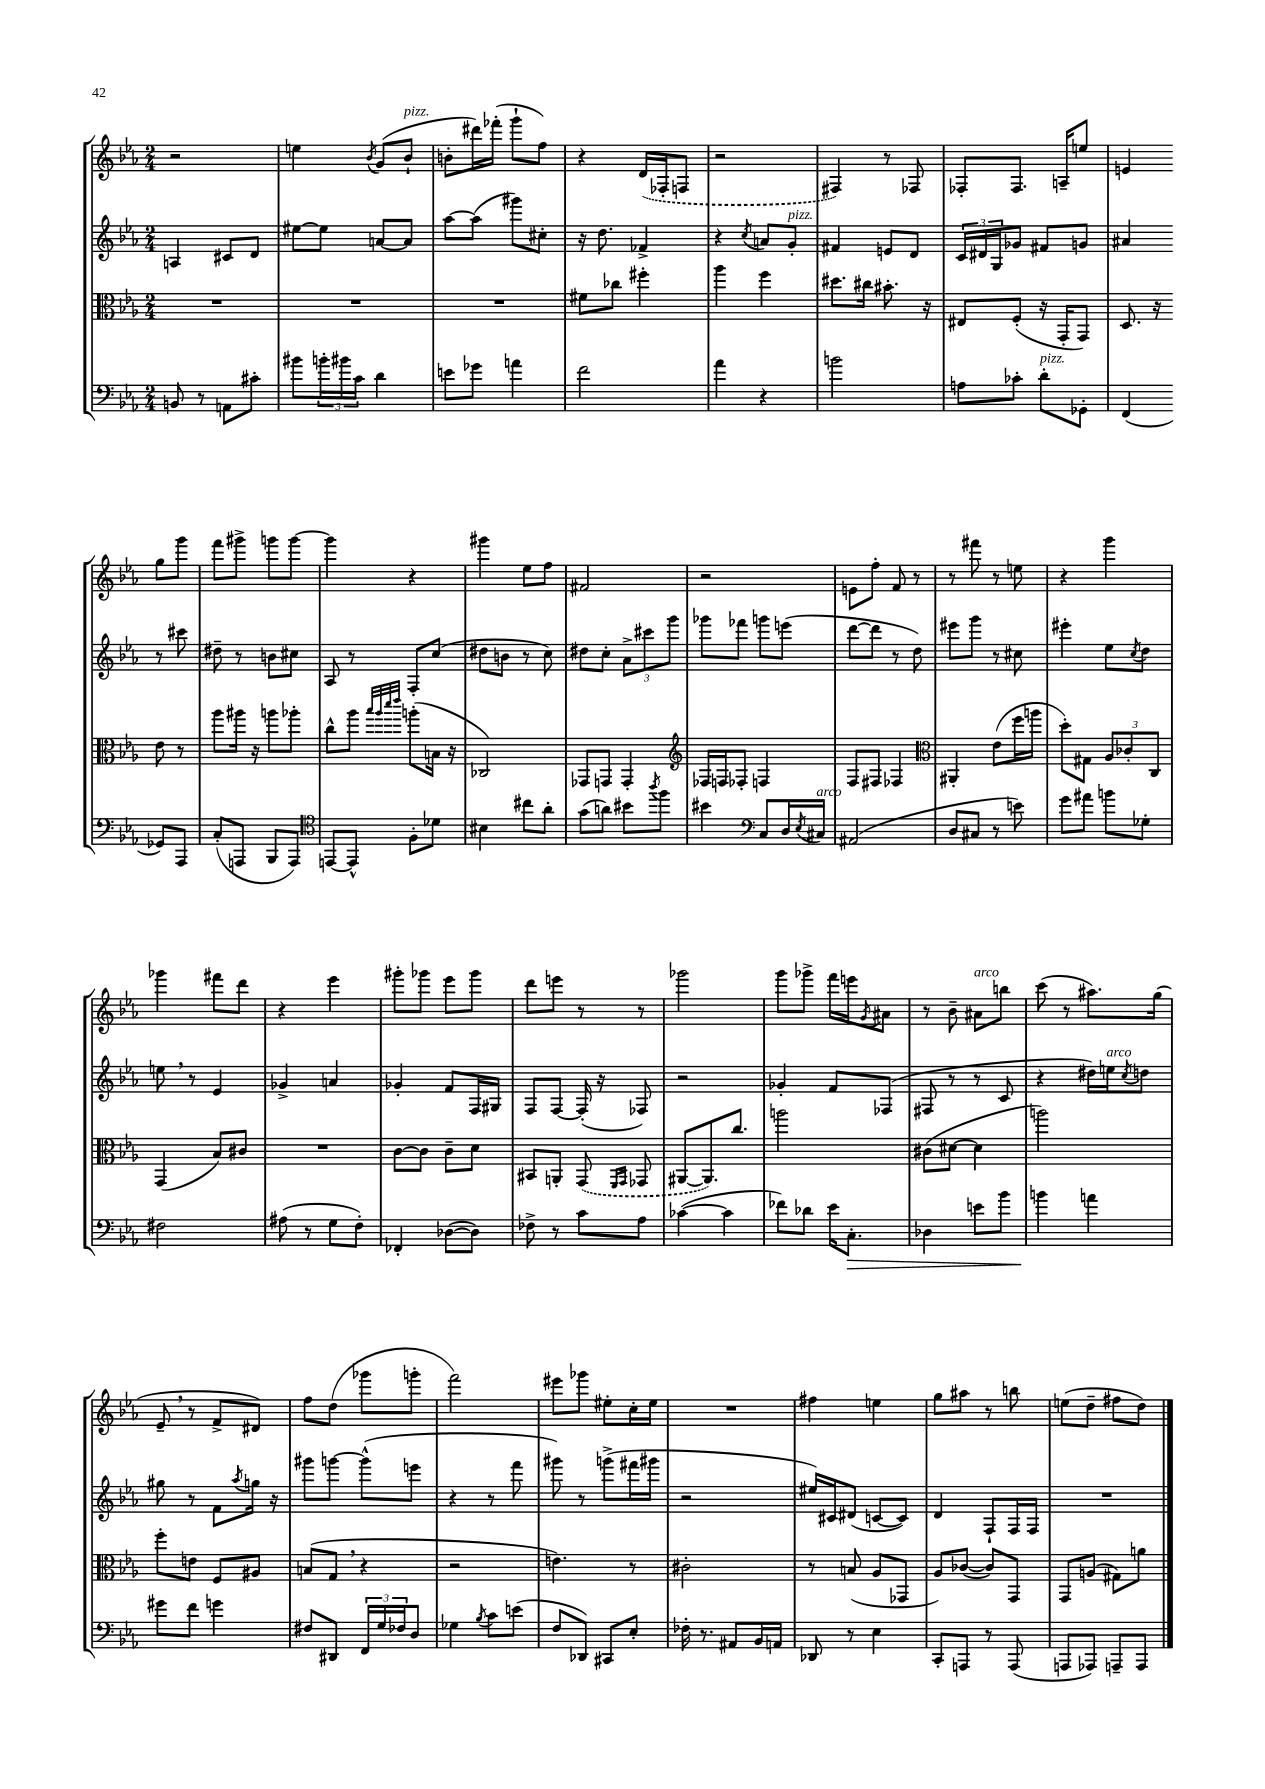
<<
\new StaffGroup <<
\new Staff = "s0" {
    \clef treble \key ees \major \numericTimeSignature \time 2/4
    r2 |
    e''4 \acciaccatura { bes'8 } g'8( bes'8-!^\markup { \italic "pizz." } |
    b'8-. dis'''16) fes'''16-.( g'''8-! f''8) |
    r4 \once \slurDashed d'16( fes16-. f8 |
    r2 |
    fis4) r8 fes8 |
    fes8-. fes8. a16-- e''8 |
    e'4 g''8 g'''8 |
    f'''8 gis'''8-> g'''8 g'''8~ |
    g'''4 r4 |
    gis'''4 ees''8 f''8 |
    fis'2 |
    r2 |
    e'8 f''8-. f'8 r8 |
    r8 fis'''8 r8 e''8 |
    r4 g'''4 |
    ges'''4 fis'''8 d'''8 |
    r4 ees'''4 |
    gis'''8-. ges'''8 ees'''8 ges'''8 |
    d'''8 e'''8 r8 r8 |
    ges'''2 |
    g'''8 ges'''8-> f'''16 e'''16 \acciaccatura { g'8 } ais'8 |
    r8 bes'8-- ais'8^\markup { \italic "arco" } b''8 |
    c'''8( r8 ais''8.) g''16( |
    ees'8-- \breathe r8 f'8-> dis'8) |
    f''8 d''8( ges'''8 g'''8-. |
    f'''2) |
    eis'''8 ges'''8 eis''8-. c''16-. eis''16 |
    R2 |
    fis''4 e''4 |
    g''8 ais''8 r8 b''8 |
    e''8( d''8-- fis''8 d''8) \bar "|." |
}
\new Staff = "s1" {
    \clef treble \key ees \major \numericTimeSignature \time 2/4
    a4 cis'8 d'8 |
    eis''8~ eis''8 a'8~ a'8 |
    aes''8~ aes''8( gis'''8) cis''8-. |
    r16 d''8. fes'4-> |
    r4 \acciaccatura { c''8 } a'8 g'8-.^\markup { \italic "pizz." } |
    fis'4 e'8 d'8 |
    \tuplet 3/2 { c'16 dis'16 g16 } ges'8 fis'8 g'8 |
    ais'4 r8 cis'''8 |
    dis''8-- r8 b'8 cis''8 |
    aes8 r8 f8-. c''8( |
    dis''8 b'8 r8 c''8) |
    dis''8 c''8-. \tuplet 3/2 { aes'8-> cis'''8 g'''8 } |
    ges'''8 fes'''8 g'''8 e'''8( |
    d'''8~ d'''8 r8 d''8) |
    eis'''8 g'''8 r8 cis''8 |
    eis'''4-. ees''8 \acciaccatura { c''8 } d''8 |
    e''8 \breathe r8 ees'4 |
    ges'4-> a'4 |
    ges'4-. f'8 f16 gis16 |
    f8 f8~ f16-.( r16 fes8) |
    r2 |
    ges'4-. f'8 fes8( |
    fis8 r8 r8 c'8 |
    r4 dis''16) e''16^\markup { \italic "arco" } \acciaccatura { c''8 } d''8 |
    gis''8 r8 f'8 \acciaccatura { aes''8 } g''16 r16 |
    gis'''8 g'''8~ g'''8-^( e'''8 |
    r4 r8 f'''8 |
    gis'''8) r8 g'''8->( fis'''16 gis'''16 |
    r2 |
    eis''16) cis'16 dis'8( c'8~ c'8) |
    d'4 f8-! f16 f16 |
    R2 \bar "|." |
}
\new Staff = "s2" {
    \clef alto \key ees \major \numericTimeSignature \time 2/4
    R2 |
    R2 |
    R2 |
    fis'8 ces''8 fis''4-. |
    aes''4 f''4 |
    dis''8. cis''16 bis'8.-. r16 |
    eis8 f8-.( r16 g,16-. g,8) |
    d8. r16 ees'8 r8 |
    aes''8 ais''16 r16 a''8 aes''8-. |
    c''8-^ aes''8 \grace { bes''32 aes''32 d'''32 ees'''32 } a''8-.( b16 r16 |
    ces2) |
    ges,8 g,8 g,4-. |
    \clef treble fes16 f16 fes8-. f4 |
    f8 fis8 fes4 |
    \clef alto ais,4-. ees'8( f''16 a''16 |
    d''8-.) gis8 \tuplet 3/2 { aes8 ces'8-. c8 } |
    g,4( bes8) cis'8 |
    R2 |
    c'8~ c'8 c'8-- d'8 |
    bis,8 a,8-. \once \slurDashed g,8( \grace { f,16 g,16 } ges,8 |
    ais,8~ ais,8.) c''8. |
    a''2 |
    cis'8( dis'8~ dis'4 |
    a''2) |
    f''8-. e'8 f8 ais8 |
    b8( g8 \breathe r4 |
    r2 |
    e'4.) r8 |
    cis'2-. |
    r8 b8( aes8 ges,8 |
    aes8) ces'8~( ces'8) g,8 |
    g,8 a8( gis8) a'8 \bar "|." |
}
\new Staff = "s3" {
    \clef bass \key ees \major \numericTimeSignature \time 2/4
    b,8 r8 a,8 cis'8-. |
    bis'8 \tuplet 3/2 { b'16-. bis'16 c'16 } d'4 |
    e'8 ges'8 a'4 |
    f'2 |
    aes'4 r4 |
    b'2 |
    a8 ces'8-. d'8-.^\markup { \italic "pizz." } ges,8-. |
    f,4( ges,8) aes,,8 |
    c8-.( a,,8 bes,,8 a,,8) |
    \clef tenor e,8~ e,8-^ f8-. des'8 |
    bis4 cis''8 aes'8-. |
    g'8( a'8) bis'8 \acciaccatura { aes''8 } f''8 |
    bis'4 \clef bass c8 d16 \acciaccatura { ees8 } cis16^\markup { \italic "arco" } |
    ais,2( |
    d8 cis8 r8 e'8) |
    g'8 ais'8 b'8 ges8-. |
    fis2 |
    ais8( r8 g8 f8-.) |
    fes,4-. des8~( des8) |
    fes8-> r8 c'8 aes8 |
    ces'4~( ces'4 |
    fes'8) des'8 ees'16 c8.-.\> |
    des4 e'8 bes'8 |
    b'4\! a'4 |
    gis'8 f'8 g'4 |
    fis8 dis,8 \tuplet 3/2 { f,16 g16 fes16 } d8 |
    ges4 \acciaccatura { bes8 } c'8 e'8( |
    f8 des,8) cis,8 ees8-. |
    fes16-. r8. ais,8 bes,16 a,16 |
    des,8 r8 ees4 |
    c,8-. a,,8 r8 a,,8( |
    a,,8 aes,,8) a,,8-- a,,8 \bar "|." |
}
>>
>>
\layout { \context { \Score \remove "Bar_number_engraver" } }
